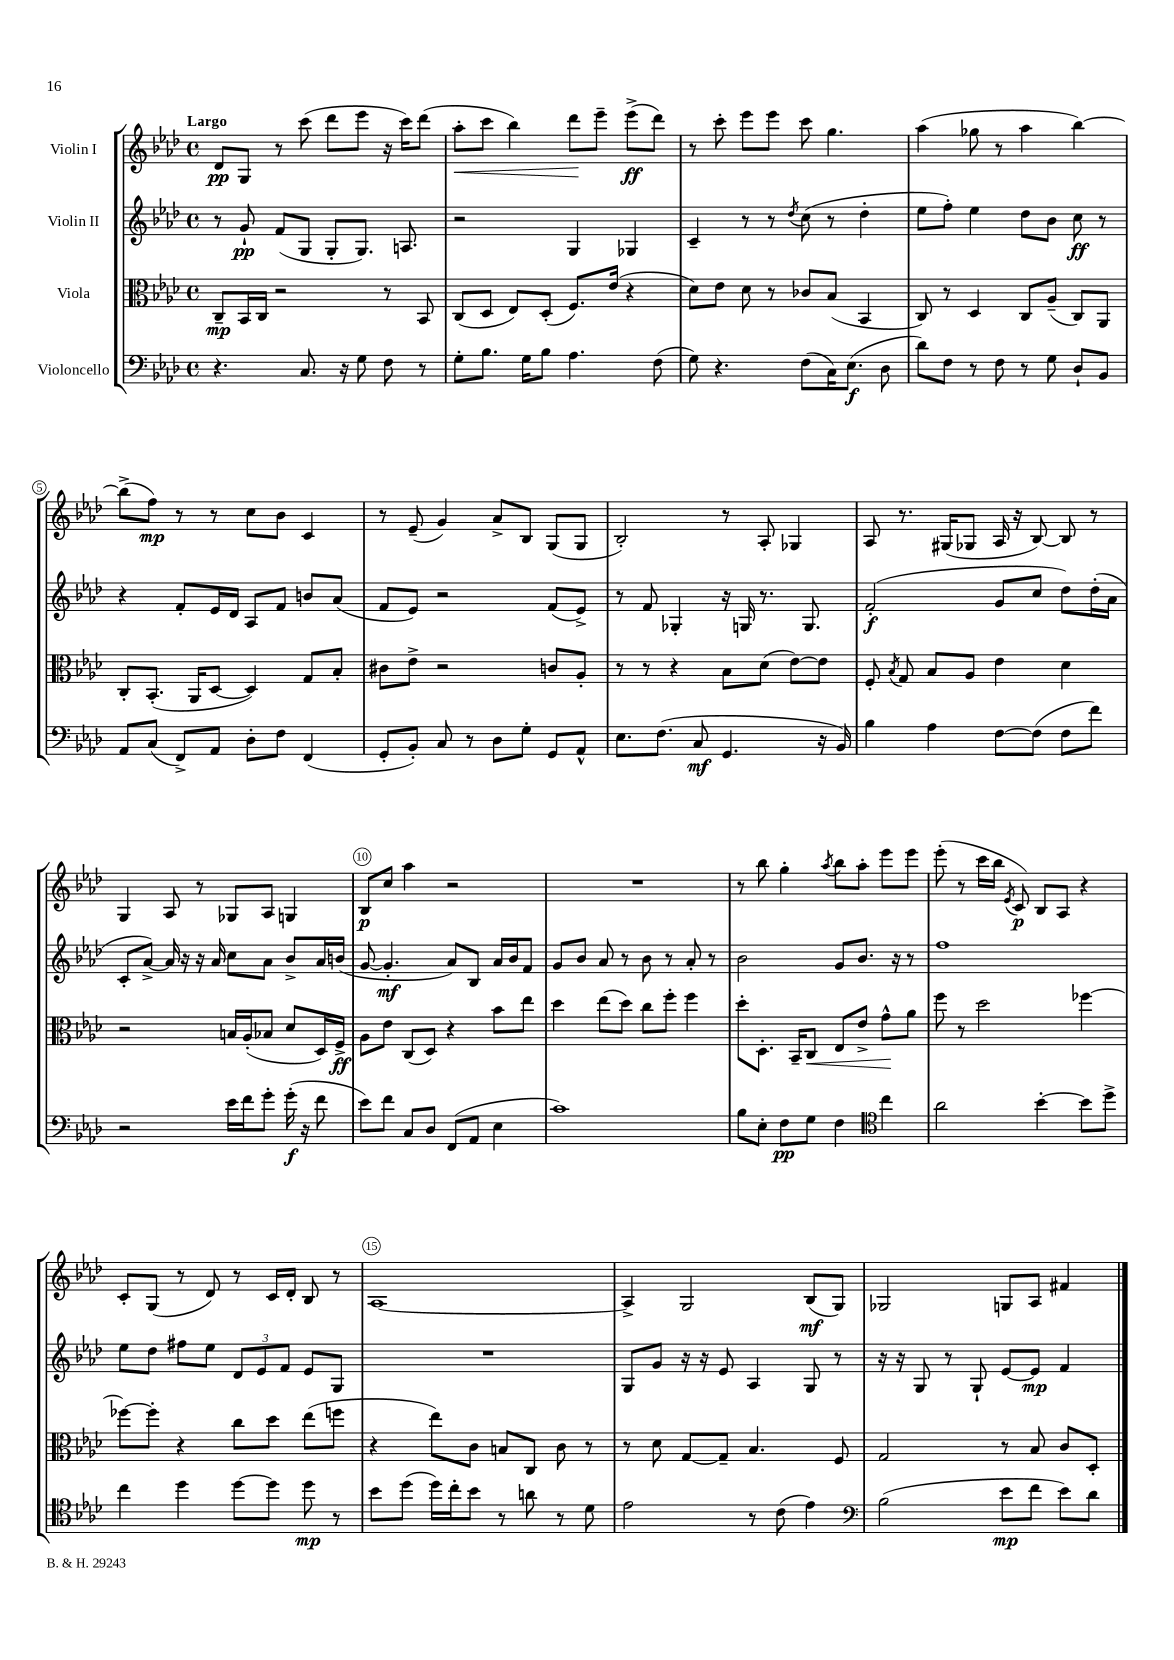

**kern	**dynam	**kern	**dynam	**kern	**dynam	**kern	**dynam
*part4	*part4	*part3	*part3	*part2	*part2	*part1	*part1
*staff4	*staff4	*staff3	*staff3	*staff2	*staff2	*staff1	*staff1
*I"Violoncello	*	*I"Viola	*	*I"Violin II	*	*I"Violin I	*
*clefF4	*	*clefC3	*	*clefG2	*	*clefG2	*
*k[b-e-a-d-]	*	*k[b-e-a-d-]	*	*k[b-e-a-d-]	*	*k[b-e-a-d-]	*
*M4/4	*	*M4/4	*	*M4/4	*	*M4/4	*
*met(c)	*	*met(c)	*	*met(c)	*	*met(c)	*
=1	=1	=1	=1	=1	=1	=1	=1
!	!	!	!	!	!	!LO:TX:a:B:t=Largo	!
4.r	.	8C~/L	mp	8r	.	8d-/L	pp
.	.	16BB-/L	.	8g`/	pp	8G/J	.
.	.	16C/JJ	.	.	.	.	.
.	.	2r	.	(8f/L	.	8r	.
8.C/	.	.	.	8G/J	.	(8ccc\	.
.	.	.	.	8G'/L	.	8ddd-\L	.
16r	.	.	.	.	.	.	.
8G\	.	.	.	8.G/J)	.	8eee-\J	.
8F\	.	8r	.	.	.	16r	.
.	.	.	.	8.An/	.	16ccc\KL)	.
8r	.	8BB-/	.	.	.	(8ddd-\J	.
=2	=2	=2	=2	=2	=2	=2	=2
!	!	!	!	!	!	!	!LO:HP:b
8G'\L	.	(8C/L	.	2r	.	8aa-'\L	<
8.B-\J	.	8D-/J	.	.	.	8ccc\J	.
.	.	8E-/L)	.	.	.	4bb-\)	.
16G\KL	.	.	.	.	.	.	.
8B-\J	.	(8D-'/J	.	.	.	.	.
4.A-\	.	8.F/L)	.	4G/	.	8ddd-\L	.
.	.	.	.	.	.	8eee-~\J	[
.	.	(16e-/Jk	.	.	.	.	.
.	.	4r	.	4G-X/	.	(8eee-^\L	ff
(8F\	.	.	.	.	.	8ddd-\J)	.
=3	=3	=3	=3	=3	=3	=3	=3
8G\)	.	8d-\L)	.	4c~/	.	8r	.
4.r	.	8e-\J	.	.	.	8ccc'\	.
.	.	8d-\	.	8r	.	8eee-\L	.
.	.	8r	.	8r	.	8eee-\J	.
.	.	.	.	8qdd-/	.	.	.
(8F\L	.	8c-X/L	.	(8cc\	.	8ccc\	.
16C\K)	.	(8B-/J	.	8r	.	4.gg\	.
(8.E-\J	f	.	.	.	.	.	.
.	.	4BB-/	.	4dd-'\	.	.	.
8D-\	.	.	.	.	.	.	.
=4	=4	=4	=4	=4	=4	=4	=4
8d-\L)	.	8C/)	.	8ee-\L	.	(4aa-\	.
8F\J	.	8r	.	8ff'\J)	.	.	.
8r	.	4D-/	.	4ee-\	.	8gg-X\	.
8F\	.	.	.	.	.	8r	.
8r	.	8C/L	.	8dd-\L	.	4aa-\	.
8G\	.	(8A-~/J	.	8b-\J	.	.	.
8D-`/L	.	8C/L)	.	8cc\	ff	[4bb-\)	.
8BB-/J	.	8AA-/J	.	8r	.	.	.
!!LO:LB:g=z
=5	=5	=5	=5	=5	=5	=5	=5
8AA-/L	.	8C'/L	.	4r	.	(8bb-^\L]	.
(8C/J	.	(8.BB-'/J	.	.	.	8ff\J)	mp
8FF^/L)	.	.	.	8f'/L	.	8r	.
.	.	16AA-/KL	.	.	.	.	.
8AA-/J	.	[8D-/J	.	16e-/L	.	8r	.
.	.	.	.	16d-/JJ	.	.	.
8D-'\L	.	4D-/])	.	8A-/L	.	8cc\L	.
8F\J	.	.	.	8f/J	.	8b-\J	.
(4FF/	.	8G/L	.	8bn/L	.	4c/	.
.	.	8B-'/J	.	(8a-/J	.	.	.
=6	=6	=6	=6	=6	=6	=6	=6
8GG'/L	.	8c#X\L	.	8f/L	.	8r	.
8BB-'/J)	.	8e-^\J	.	8e-/J)	.	(8e-~/	.
8C/	.	2r	.	2r	.	4g/)	.
8r	.	.	.	.	.	.	.
8D-\L	.	.	.	.	.	8a-^/L	.
8G'\J	.	.	.	.	.	8B-/J	.
8GG/L	.	8cn/L	.	(8f/L	.	(8G/L	.
8AA-^^/J	.	8A-'/J	.	8e-^/J)	.	8G/J	.
=7	=7	=7	=7	=7	=7	=7	=7
8.E-\L	.	8r	.	8r	.	2B-'/)	.
.	.	8r	.	8f/	.	.	.
(8.F\J	.	.	.	.	.	.	.
.	.	4r	.	4G-X'/	.	.	.
8C/	mf	.	.	.	.	.	.
4.GG/	.	8B-\L	.	16r	.	8r	.
.	.	.	.	16Gn/	.	.	.
.	.	(8d-\J	.	8.r	.	8A-'/	.
.	.	[8e-\L)	.	.	.	4G-X/	.
.	.	.	.	8.G/	.	.	.
16r	.	8e-\J]	.	.	.	.	.
16BB-/)	.	.	.	.	.	.	.
=8	=8	=8	=8	=8	=8	=8	=8
4B-\	.	8F'/	.	(2f'/	f	8A-/	.
.	.	8qB-/	.	.	.	.	.
.	.	8G/	.	.	.	8.r	.
4A-\	.	8B-/L	.	.	.	.	.
.	.	.	.	.	.	(16G#X/KL	.
.	.	8A-/J	.	.	.	8G-X/J	.
[8F\L	.	4e-\	.	8g/L	.	16A-/	.
.	.	.	.	.	.	16r	.
(8F\J]	.	.	.	8cc/J	.	[8B-/)	.
8F\L	.	4d-\	.	8dd-\L)	.	8B-/]	.
8f\J)	.	.	.	(16dd-'\L	.	8r	.
.	.	.	.	16a-\JJ	.	.	.
!!LO:LB:g=z
=9	=9	=9	=9	=9	=9	=9	=9
2r	.	2r	.	8c'/L	.	4G/	.
.	.	.	.	[8a-^/J)	.	.	.
.	.	.	.	16a-/]	.	8A-/	.
.	.	.	.	16r	.	.	.
.	.	.	.	16r	.	8r	.
.	.	.	.	16a-/	.	.	.
16e-\LL	.	16Bn/LL	.	8cc\L	.	8G-X/L	.
16f\J	.	(16A-'/J	.	.	.	.	.
8g'\J	.	8B-X/J	.	8a-\J	.	8A-/J	.
(16g'\	f	8d-/L	.	8b-^/L	.	4Gn/	.
16r	.	.	.	.	.	.	.
8f\	.	16D-/L)	.	16a-/L	.	.	.
.	.	16F^/JJ	ff	(16bn/JJ	.	.	.
=10	=10	=10	=10	=10	=10	=10	=10
8e-\L)	.	8A-\L	.	[8g/	.	8B-/L	p
8f\J	.	8e-\J	.	4.g'/]	mf	8cc/J	.
8C/L	.	(8C/L	.	.	.	4aa-\	.
8D-/J	.	8D-/J)	.	.	.	.	.
(8FF/L	.	4r	.	8a-/L)	.	2r	.
8AA-/J	.	.	.	8B-/J	.	.	.
4E-\	.	8b-\L	.	16a-/LL	.	.	.
.	.	.	.	16b-/J	.	.	.
.	.	8ee-\J	.	8f/J	.	.	.
=11	=11	=11	=11	=11	=11	=11	=11
1c)	.	4dd-\	.	8g/L	.	1r	.
.	.	.	.	8b-/J	.	.	.
.	.	(8ee-\L	.	8a-/	.	.	.
.	.	8dd-\J)	.	8r	.	.	.
.	.	8cc\L	.	8b-\	.	.	.
.	.	8ff'\J	.	8r	.	.	.
.	.	4ff\	.	8a-'/	.	.	.
.	.	.	.	8r	.	.	.
=12	=12	=12	=12	=12	=12	=12	=12
8B-\L	.	8dd-'\L	.	2b-\	.	8r	.
8E-'\J	.	8.D-'\J	.	.	.	8bb-\	.
8F\L	pp	.	.	.	.	4gg'\	.
.	.	16BB-~/KL	.	.	.	.	.
!	!	!	!LO:HP:b	!	!	!	!
8G\J	.	8C/J	<	.	.	.	.
.	.	.	.	.	.	8qaa-/	.
4F\	.	8E-/L	.	8g/L	.	8bb-\L	.
.	.	8e-^/J	.	8.b-/J	.	8aa-'\J	.
*clefC4	*	*	*	*	*	*	*
4cc\	.	8g^^\L	.	.	.	8eee-\L	.
.	.	.	.	16r	.	.	.
.	.	8a-\J	[	8r	.	8eee-\J	.
=13	=13	=13	=13	=13	=13	=13	=13
2a-\	.	8ff\	.	1ff	.	(8eee-'\	.
.	.	8r	.	.	.	8r	.
.	.	2dd-\	.	.	.	16ccc\LL	.
.	.	.	.	.	.	16bb-\JJ	.
.	.	.	.	.	.	8qe-/	.
.	.	.	.	.	.	8c/)	p
[4b-'\	.	.	.	.	.	8B-/L	.
.	.	.	.	.	.	8A-/J	.
8b-\L]	.	[4ff-X\	.	.	.	4r	.
8dd-^\J	.	.	.	.	.	.	.
!!LO:LB:g=z
=14	=14	=14	=14	=14	=14	=14	=14
4cc\	.	8ff-X\L_	.	8ee-\L	.	8c'/L	.
.	.	8ff-'\J]	.	8dd-\J	.	(8G/J	.
4dd-\	.	4r	.	8ff#X\L	.	8r	.
.	.	.	.	8ee-\J	.	8d-/)	.
[8dd-\L	.	8cc\L	.	12d-/L	.	8r	.
.	.	.	.	12e-/	.	.	.
8dd-\J]	.	8dd-\J	.	.	.	16c/LL	.
.	.	.	.	12f/J	.	.	.
.	.	.	.	.	.	16d-'/JJ	.
8dd-\	mp	(8ee-\L	.	8e-/L	.	8B-/	.
8r	.	8ffn\J	.	8G/J	.	8r	.
=15	=15	=15	=15	=15	=15	=15	=15
8b-\L	.	4r	.	1r	.	[1A-	.
(8dd-\J	.	.	.	.	.	.	.
16dd-\LL)	.	8ee-\L)	.	.	.	.	.
16cc'\J	.	.	.	.	.	.	.
8b-\J	.	8c\J	.	.	.	.	.
8r	.	8Bn/L	.	.	.	.	.
8an\	.	8C/J	.	.	.	.	.
8r	.	8c\	.	.	.	.	.
8d-\	.	8r	.	.	.	.	.
=16	=16	=16	=16	=16	=16	=16	=16
2e-\	.	8r	.	8G/L	.	4A-^/]	.
.	.	8d-\	.	8g/J	.	.	.
.	.	[8G/L	.	16r	.	2G/	.
.	.	.	.	16r	.	.	.
.	.	8G~/J]	.	8e-/	.	.	.
8r	.	4.B-/	.	4A-/	.	.	.
(8c\	.	.	.	.	.	.	.
4e-\)	.	.	.	8G/	.	(8B-/L	mf
.	.	8F/	.	8r	.	8G/J)	.
=17	=17	=17	=17	=17	=17	=17	=17
*clefF4	*	*	*	*	*	*	*
(2B-\	.	2G/	.	16r	.	2G-X/	.
.	.	.	.	16r	.	.	.
.	.	.	.	8G/	.	.	.
.	.	.	.	8r	.	.	.
.	.	.	.	8G`/	.	.	.
8e-\L	mp	8r	.	[8e-/L	.	8Gn/L	.
8f\J	.	8B-/	.	8e-/J]	mp	8A-/J	.
8e-\L)	.	8c/L	.	4f/	.	4f#X/	.
8d-\J	.	8D-'/J	.	.	.	.	.
==	==	==	==	==	==	==	==
*-	*-	*-	*-	*-	*-	*-	*-
